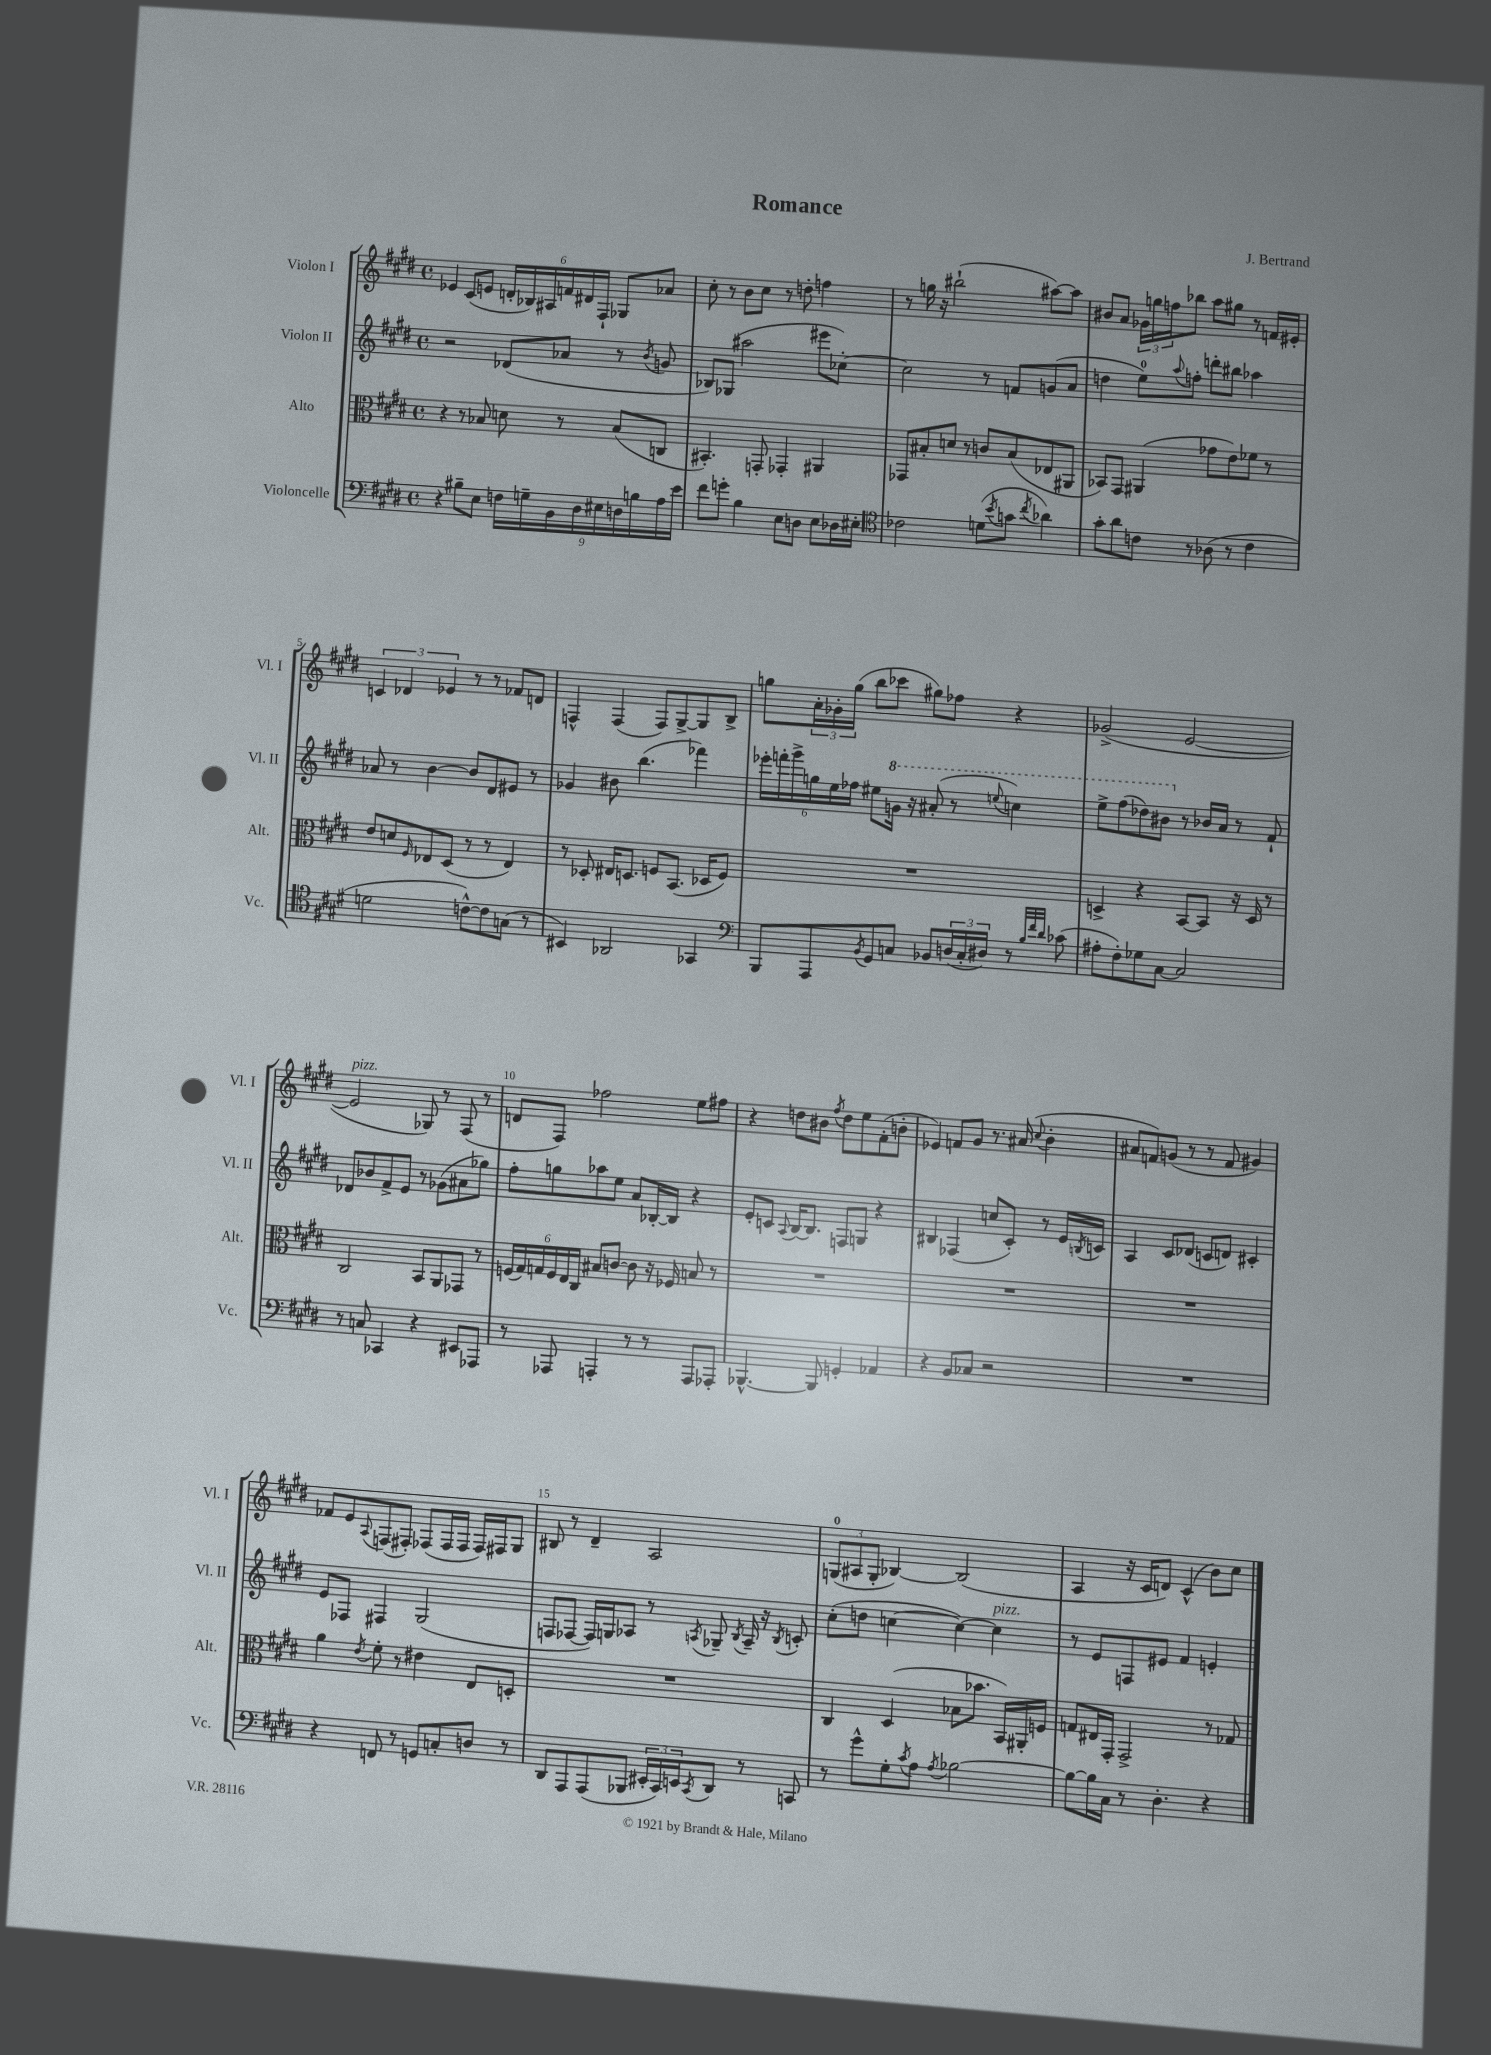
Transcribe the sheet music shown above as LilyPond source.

\header { title = "Romance" composer = "J. Bertrand" }
<<
\new StaffGroup <<
\new Staff = "s0" \with { instrumentName = "Violon I" shortInstrumentName = "Vl. I" } {
    \clef treble \key e \major \defaultTimeSignature \time 4/4
    ees'4 cis'8( e'8 \tuplet 6/4 { d'16-. bes16) ais16 f'16 dis'16 fis16-! } ges8 aes'8 |
    cis''8-. r8 b'8 cis''8 r8 d''8-. f''4 |
    r8 g''16 r16 bis''2-!( ais''8~) ais''8 |
    bis'8 a'8 \tuplet 3/2 { ges'16 g''16 f''16 } bes''8 a''8 gis''8 r8 f'16 eis'16-. |
    \tuplet 3/2 { c'4 des'4 ees'4 } r8 r8 fes'8 d'8 |
    f4-^ f4( f8) gis8~-> gis8 b8-> |
    g''8 \tuplet 3/2 { a'16-. ges'16-. g''16( } b''8 ces'''8 gis''8) fes''8 r4 |
    ges'2->( e'2~ |
    e'2^\markup { \italic "pizz." } ges8) r8 fis8( r8 |
    d'8 fis8) fes''2 e''8 fis''8 |
    r4 d''8 bis'8 \acciaccatura { fis''8 } d''8 e''8 fis'8-.( b'8-. |
    ees'4) f'8 gis'8 r8. ais'16( \appoggiatura { cis''8 } b'4-. |
    ais'8 f'8) g'8( r8 r8 f'8 gis'4) |
    fes'8 e'8 \appoggiatura { a8 } f8( fis8-.) fes8( fes16 fes16 fes16) fis16 gis8 |
    bis8 r8 dis'4-- a2 |
    \tuplet 3/2 { g8-0( ais8 g8-. } bes4~) bes2( |
    a4 r16 cis'16 d'8) cis'4-^( b'8) cis''8 \bar "|." |
}
\new Staff = "s1" \with { instrumentName = "Violon II" shortInstrumentName = "Vl. II" } {
    \clef treble \key e \major \defaultTimeSignature \time 4/4
    r2 des'8( aes'8 r8 \acciaccatura { b'8 } g'8 |
    bes8) ges8( ais''2 eis'''8 ces''8~-.) |
    ces''2 r8 f'8 g'8( a'8 |
    d''4 e''8-0) \appoggiatura { a''8 } f''8-. d'''8-. bis''8 aes''4 |
    aes'8 r8 b'4~ b'8 dis'8 eis'8 r8 |
    ges'4 bis'8 b''4.( fes'''4) |
    \tuplet 6/4 { ees'''16-. f'''16-. gis'''16-> g''16 e''16 fes''16 } eis''8 \ottava #1 g''!16 r16 ais''8-.( r8 \appoggiatura { e'''8 } c'''4) |
    e'''8-> fis'''8( des'''8) bis''8 \ottava #0 r8 bes'16 a'16 r8 fis'8-! |
    des'8 bes'8 fis'8-> e'8 r8 ges'8( ais'8 ges''8) |
    fis''8-. g''8 aes''8 e''8 a'8 bes16~-. bes16 r4 |
    e'8-. c'8 \appoggiatura { a8 } b16~ b8. f8 g8 r4 |
    bis4 fes4( c''8 cis'8-.) r8 e'16 \acciaccatura { b8 } c'16 |
    a4 cis'8 des'8( c'8 d'8) cis'4-. |
    e'8 fes8 fis4 gis2( |
    f8 fes8~ fes16) g16 aes8 r8 \acciaccatura { a8 } ges8-- \acciaccatura { b8 } a16-- r16 \acciaccatura { b8 } c'8-. |
    cis''8-.( d''8 c''4~ c''4~) c''4^\markup { \italic "pizz." } |
    r8 e'8 f8 eis'8 fis'4 e'4-. \bar "|." |
}
\new Staff = "s2" \with { instrumentName = "Alto" shortInstrumentName = "Alt." } {
    \clef alto \key e \major \defaultTimeSignature \time 4/4
    r4 r8 bes8 d'8 r8 bes8( c8 |
    bis,4.-.) g,8-. ges,4-. ais,4 |
    ges,8 bis8-. d'8 r8 c'8 bis8( ees8 ais,8 |
    bes,8) gis,8 ais,4( ges'8 e'8) fes'8 r8 |
    e'8 d'8 \grace { fis16 } ees8 dis8( r8 r8 ees4) |
    r8 des8-. eis16 d8. f8 b,8.( des16 f8) |
    R1 |
    d4-> r4 b,8~ b,8 r16 d16 r8 |
    cis2 b,8 a,8 ges,8 r8 |
    \tuplet 6/4 { f16( gis16) g16 f16 e16 cis16 } bis8 c'8~ c'8 r16 fes16 b8 r8 |
    R1 |
    R1 |
    R1 |
    a'4 \acciaccatura { e'8 } fis'8-. r8 eis'4 e8 d8-. |
    R1 |
    cis4 dis4( bes8 bes'8. b,16) ais,16-. f16 |
    g8 eis16 gis,16-. gis,2-> r8 ges8 \bar "|." |
}
\new Staff = "s3" \with { instrumentName = "Violoncelle" shortInstrumentName = "Vc." } {
    \clef bass \key e \major \defaultTimeSignature \time 4/4
    r4 bis8-- e8 \tuplet 9/8 { f16 g16-- b,16 dis16 eis16 d16 b16 a16 e'16 } |
    fis'8 g'8-. b4 e8 d8 e8 des16 eis16-. |
    \clef tenor ces'2 d'8( \acciaccatura { b'8 } g'8 \acciaccatura { cis''8 } aes'4) |
    gis'8-. a'8 c'8 r8 aes8( r8 c'4 |
    d'2 c'8~-^) c'8 g8( r8 |
    bis,4) aes,2 ges,4 |
    \clef bass b,,8 a,,8 \acciaccatura { b,8 } gis,8 c8 bes,8 \tuplet 3/2 { d16( c16-. dis16) } r8 \grace { b32 fis'32 dis'32 } ces'8( |
    ais8-. fis8-.) ges8 cis8~ cis2 |
    r8 c8 ces,4 r4 eis,8 aes,,8 |
    r8 aes,,8 a,,4-. r8 r8 a,,8 aes,,8-. |
    bes,,4.~-^ bes,,8 g,4-. aes,4 |
    r4 b,8 ces8 r2 |
    R1 |
    r4 f,8 r8 g,8 c8-. d8 r8 |
    dis,8 a,,8 a,,8( bes,,8 \tuplet 3/2 { eis,16-. cis,16) e,16 } \acciaccatura { cis,8 } dis,8 r8 c,8 |
    r8 gis'8-^ gis8-. \acciaccatura { cis'8 } a8 \acciaccatura { a8 } bes2~ |
    bes8~ bes16 cis16 r8 dis4.-. r4 \bar "|." |
}
>>
>>
\layout { \context { \Score \override BarNumber.break-visibility = ##(#f #t #t) barNumberVisibility = #(every-nth-bar-number-visible 5) } }
